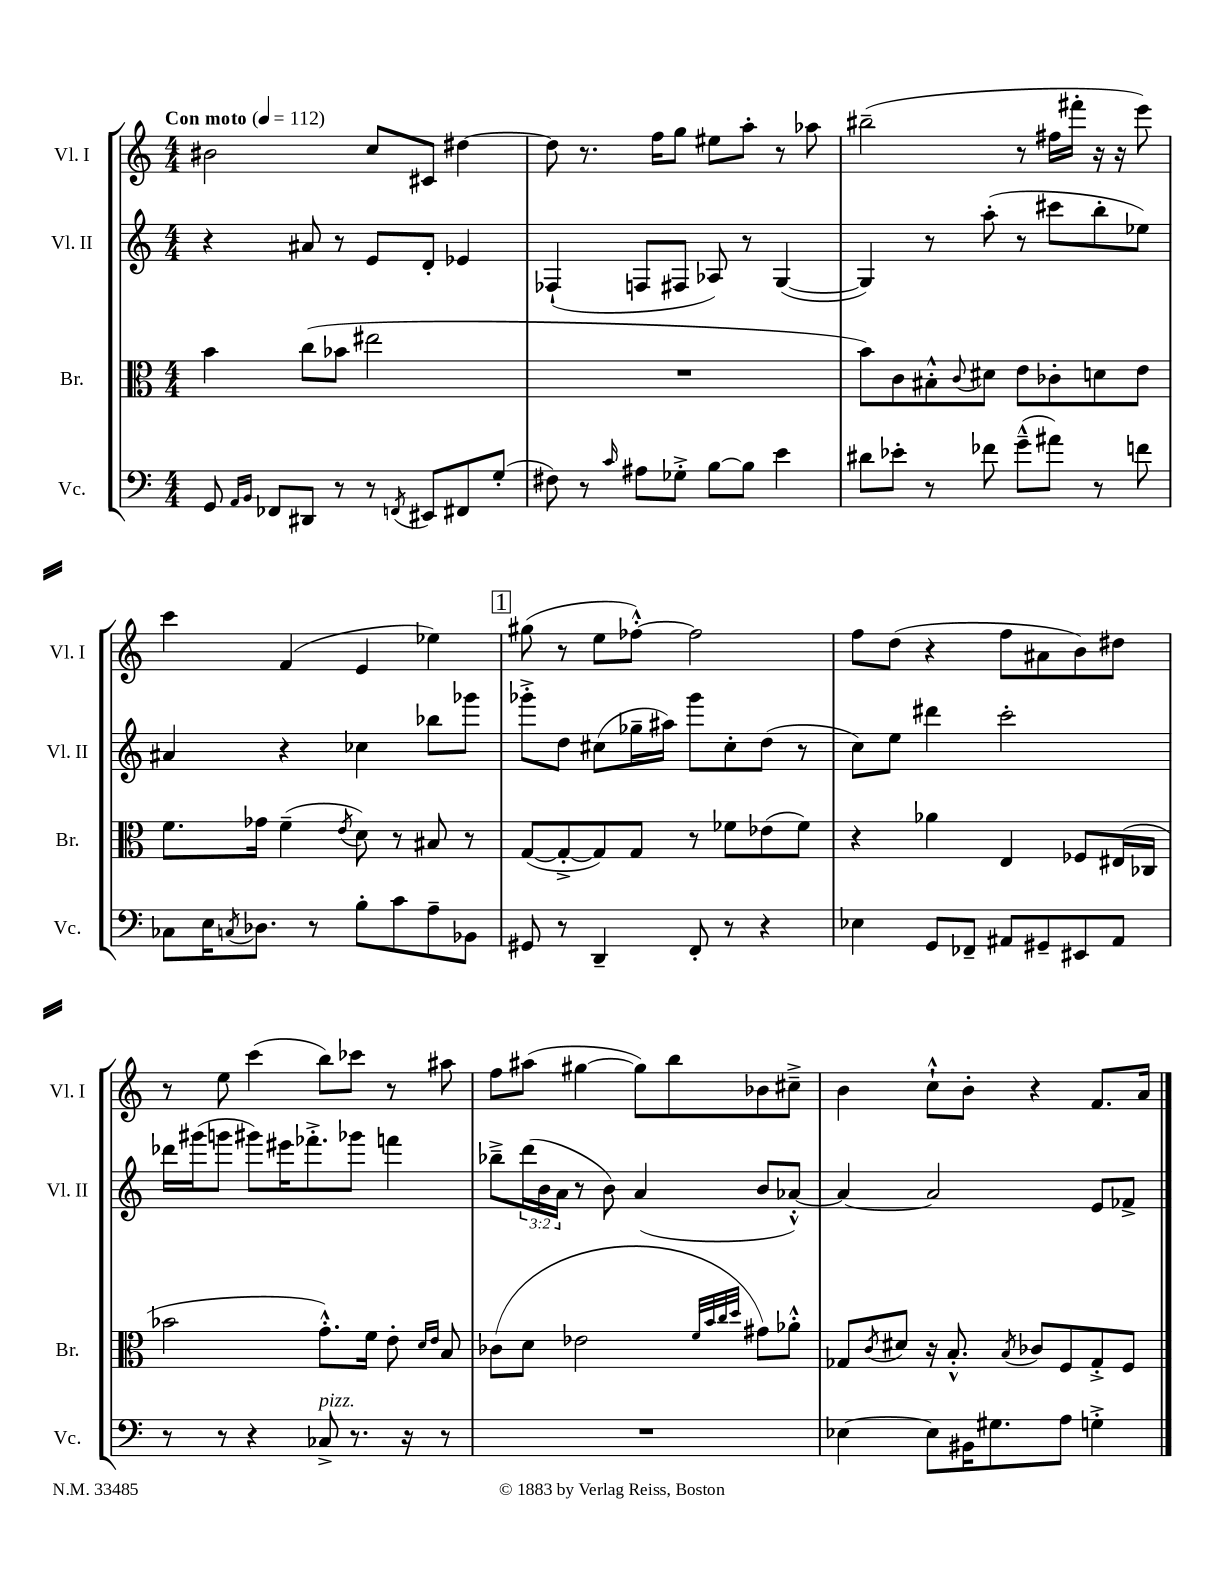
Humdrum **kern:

**kern	**kern	**kern	**kern
*staff4	*staff3	*staff2	*staff1
*clefF4	*clefC3	*clefG2	*clefG2
*k[]	*k[]	*k[]	*k[]
*M4/4	*M4/4	*M4/4	*M4/4
*MM112	*MM112	*MM112	*MM112
8GG	4b	4r	2b#
16qqAA	.	.	.
16qqBB	.	.	.
8FF-	.	.	.
8DD#	(8cc	8a#	.
8r	8b-	8r	.
8r	2ee#	8e	8cc
8qFF	.	.	.
8EE#	.	8d'	8c#
8FF#	.	4e-	[4dd#
(8G'	.	.	.
=	=	=	=
8F#)	1r	(4F-`	8dd#]
8r	.	.	8.r
16qqc	.	.	.
8A#	.	8F	.
.	.	.	16ff
8G-'^	.	8F#	8gg
[8B	.	8A-)	8ee#
8B]	.	8r	8aa'
4e	.	([4G	8r
.	.	.	8aa-
=	=	=	=
8d#	8b)	4G])	(2bb#~
8e-'	8c	.	.
8r	8B#'^^	8r	.
.	8qqc	.	.
8f-	8d#	(8aa'	.
(8g~^^	8e	8r	8r
8a#)	8c-'	8ccc#	16ff#
.	.	.	16fff#'
8r	8d	8bb'	16r
.	.	.	16r
8f	8e	8ee-)	8eee)
=	=	=	=
8C-	8.f	4a#	4ccc
16E	.	.	.
8qC	.	.	.
8.D-	16g-	.	.
.	(4f~	4r	(4f
8r	.	.	.
.	8qe	.	.
8B'	8d)	4cc-	4e
8c	8r	.	.
8A~	8B#	8bb-	4ee-)
8BB-	8r	8ggg-	.
=	=	=	=
8GG#	([8G	8ggg-'^	(8gg#
8r	8G'^_	8dd	8r
4DD~	8G])	(8cc#	8ee
.	8G	16gg-~	[8ff-'^^)
.	.	16aa#)	.
8FF'	8r	8ggg-	2ff-]
8r	8f-	8cc#'	.
4r	(8e-	(8dd	.
.	8f-)	8r	.
=	=	=	=
4E-	4r	8cc)	8ff
.	.	8ee	(8dd
8GG	4a-	4ddd#	4r
8FF-~	.	.	.
8AA#	4E	2ccc'	8ff
8GG#~	.	.	8a#
8EE#	8F-	.	8b)
8AA#	(16E#	.	8dd#
.	16C-	.	.
=	=	=	=
8r	2b-	16ddd-	8r
.	.	(16ggg#	.
8r	.	8ggg	8ee
4r	.	8ggg#)	(4ccc
.	.	16eee#	.
.	.	8.fff-'^	.
8C-^	8.g'^^)	.	8bb)
8.r	.	8ggg-	8ccc-
.	16f	.	.
.	8e'	4fff	8r
16r	.	.	.
.	16qqd	.	.
.	16qqe	.	.
8r	8B	.	8aa#
=	=	=	=
1r	(8c-	8bb-~^	8ff
.	8d	(24ddd	(8aa#
.	.	24b	.
.	.	24a	.
.	2e-	8r	[4gg#
.	.	8b)	.
.	.	(4a	8gg#])
.	.	.	8bb
.	32qqf	.	.
.	32qqb	.	.
.	32qqcc	.	.
.	32qqdd	.	.
.	8g#)	8b	8b-
.	8a-'^^	[8a-'^^)	8cc#~^
=	=	=	=
[4E-	8G-	4a-_	4b
.	8qc	.	.
.	8d#	.	.
8E-]	16r	2a-]	8cc`^^
.	8.B'^^	.	.
16BB#	.	.	8b'
8.G#	.	.	.
.	8qB	.	.
.	8c-	.	4r
8A	8F	.	.
4G'^	8G-'^	8e	8.f
.	8F	8f-^	.
.	.	.	16a
==	==	==	==
*-	*-	*-	*-
